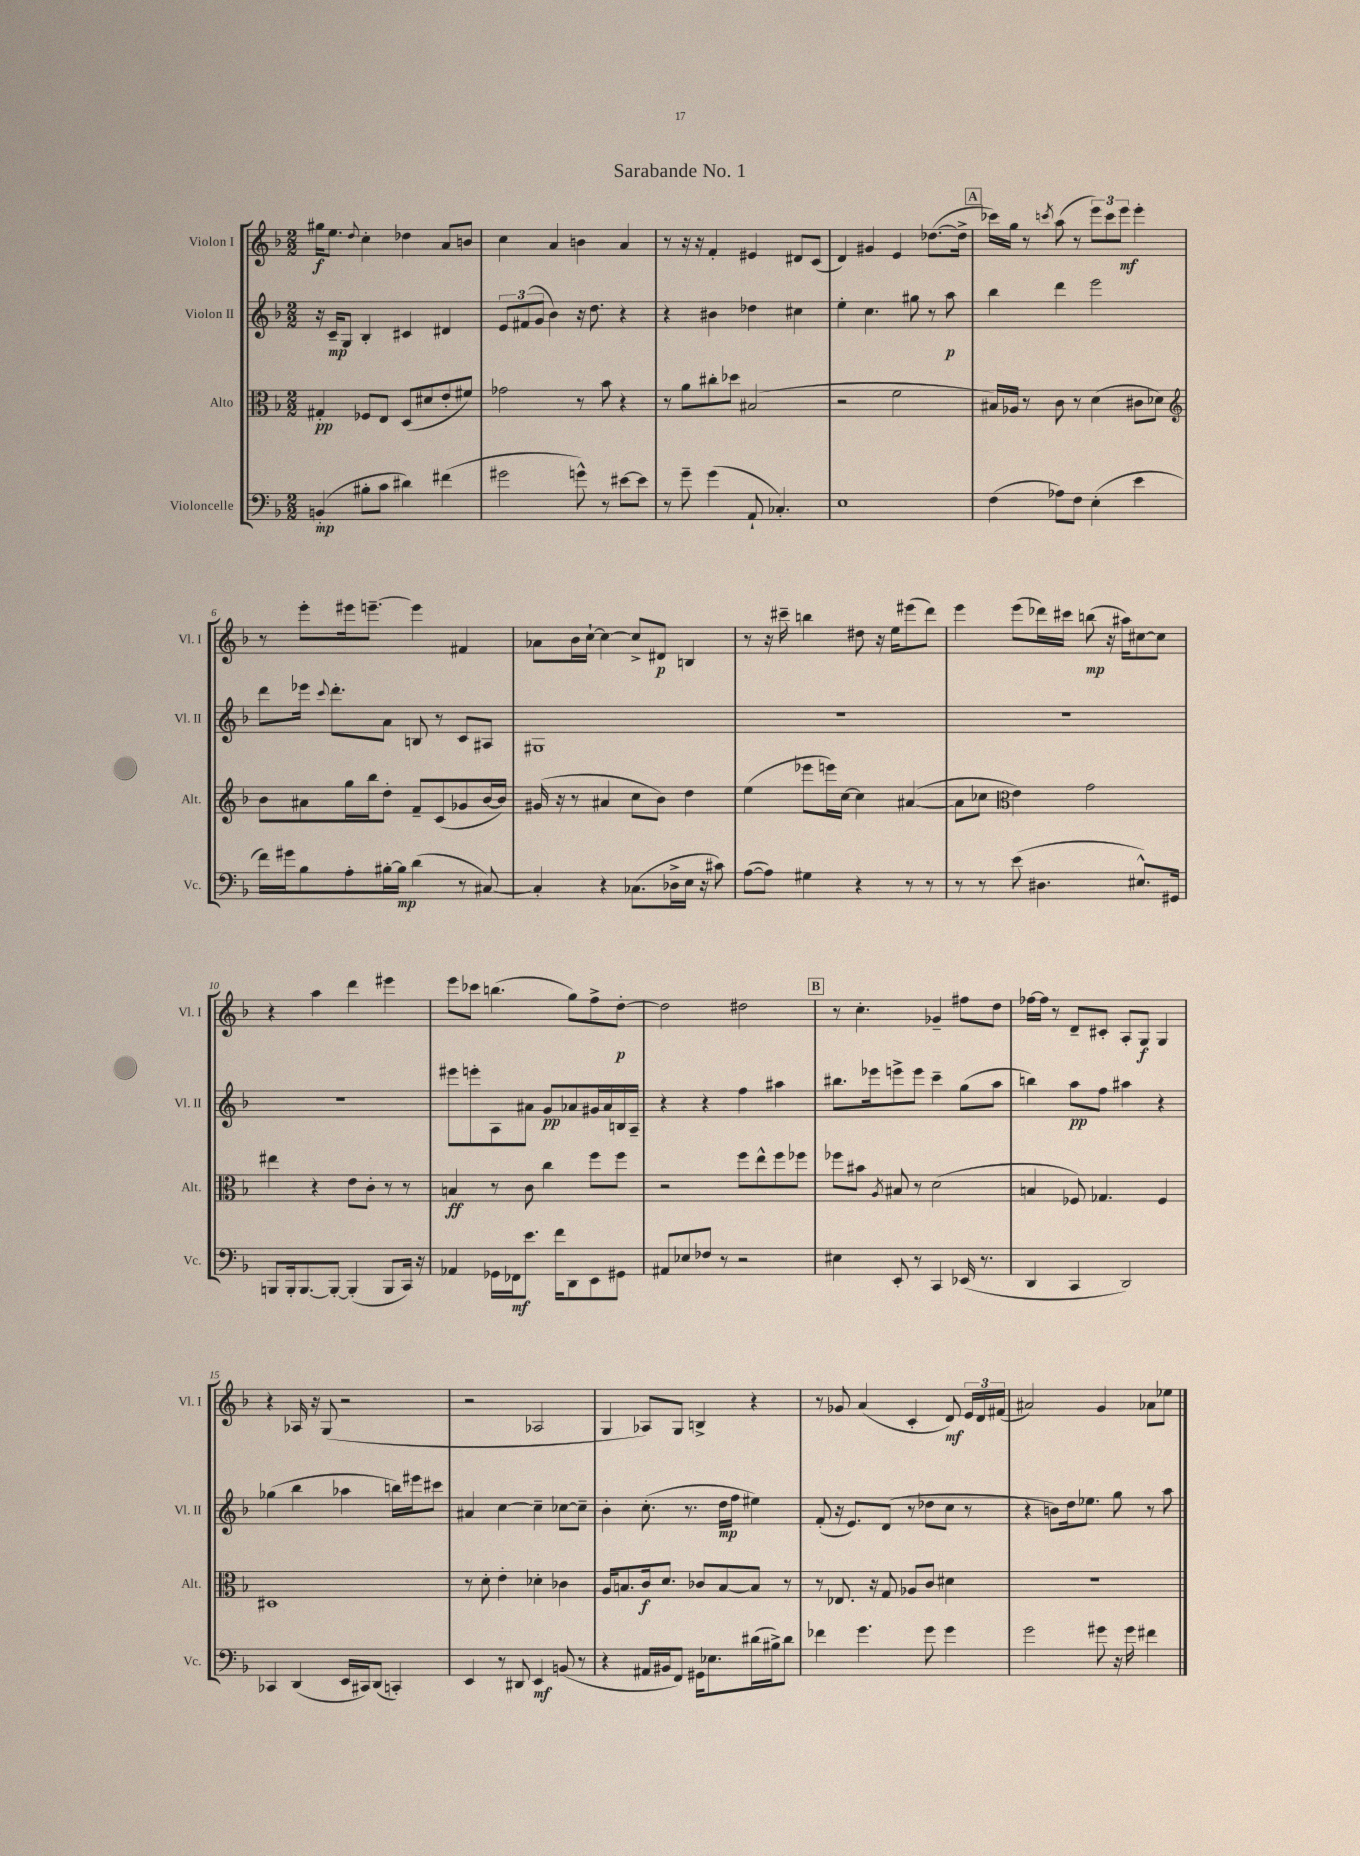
\header { title = "Sarabande No. 1" }
<<
\new StaffGroup <<
\new Staff = "s0" \with { instrumentName = "Violon I" shortInstrumentName = "Vl. I" } {
    \clef treble \key f \major \numericTimeSignature \time 2/2
    \autoBeamOff gis''16[\f e''8.] \appoggiatura { d''8 } c''4-. des''4 a'8[ b'8] |
    c''4 a'4 b'4 a'4 |
    r8 r16 r16 f'4-. eis'4 dis'8[ c'8]( |
    d'4) gis'4 e'4 des''8.[~( des''16]-> |
    \mark \markup { \box "A" } ces'''16[) g''16] r8 \acciaccatura { c'''8 } a''8( r8 \tuplet 3/2 { e'''8[) c'''8 e'''8]\mf } e'''4-. |
    r8 e'''8[-. eis'''16 e'''8.]~-- e'''4 fis'4 |
    aes'8[ bes'16 c''16]~-! c''4~ c''8[-> dis'8]\p b4 |
    r8 r16 cis'''16-- b''4 dis''8 r16 e''16[ eis'''8( d'''8]) |
    e'''4 e'''8[( des'''16) cis'''16] b''8\mp( r16 ais''16[) cis''8~ cis''8] |
    r4 a''4 d'''4 eis'''4 |
    e'''8[ ces'''8] b''4.( g''8[) f''8-> d''8]~-.\p |
    d''2 dis''2 |
    \mark \markup { \box "B" } r8 c''4.-. ges'4-- fis''8[ d''8] |
    fes''16[~ fes''16] r8 d'8[-- cis'8]-. a8[-. g8]\f g4 |
    r4 aes16 r16 g8( r2 |
    r2 aes2 |
    g4 aes8[) g8] b4-> r4 |
    r8 ges'8 a'4( c'4-. d'8\mf) \tuplet 3/2 { e'16[ d'16 fis'16]( } |
    ais'2) g'4 aes'8[ ees''8] \bar "|." |
}
\new Staff = "s1" \with { instrumentName = "Violon II" shortInstrumentName = "Vl. II" } {
    \clef treble \key f \major \numericTimeSignature \time 2/2
    \autoBeamOff r16 c'16[--\mp g8] bes4-. cis'4 dis'4 |
    \tuplet 3/2 { e'8[ fis'8( g'8] } bes'4) r16 d''8. r4 |
    r4 bis'4 des''4 cis''4 |
    e''4-. c''4. gis''8 r8 a''8\p |
    \mark \markup { \box "A" } bes''4 d'''4 e'''2 |
    d'''8[ ees'''16] \appoggiatura { c'''8 } d'''8.[-. a'8] b8 r8 c'8[ ais8] |
    gis1 |
    R1 |
    R1 |
    R1 |
    eis'''8[ e'''8-. a8 ais'8] g'8[\pp aes'8 gis'16 aes'16 b16 a16]-- |
    r4 r4 f''4 ais''4 |
    \mark \markup { \box "B" } bis''8.[ ees'''16 e'''8-> e'''8] c'''4-- g''8[( a''8] |
    b''4) a''8[\pp f''8] ais''4 r4 |
    ges''4( bes''4 aes''4 b''16[) eis'''16 cis'''8] |
    ais'4 c''4~ c''4-- ces''8[~ ces''8]-- |
    bes'4-. c''8.-.( r8. d''16[\mp f''16] eis''4) |
    f'8-.( r16 e'8.[) d'8]( r8 des''8[ c''8] r8 |
    r4 b'8[) d''16 ees''8.] g''8 r8 a''8 \bar "|." |
}
\new Staff = "s2" \with { instrumentName = "Alto" shortInstrumentName = "Alt." } {
    \clef alto \key f \major \numericTimeSignature \time 2/2
    \autoBeamOff gis4-.\pp fes8[ e8] d8[( dis'8 e'8-. fis'8]) |
    ges'2 r8 bes'8 r4 |
    r8 a'8[ cis''8-. des''8] bis2( |
    r2 f'2 |
    \mark \markup { \box "A" } bis16[) aes16] r8 c'8 r8 d'4( cis'8[ des'8]) |
    \clef treble bes'8[ ais'8 g''16 bes''16 d''8]-. f'8[-- c'8( ges'8 bes'16~ bes'16]) |
    gis'16( r16 r8 ais'4 c''8[ bes'8]) d''4 |
    e''4( ees'''8[ e'''16) c''16]~ c''4 ais'4~( |
    ais'8[ ces''8] \clef alto e'4) g'2 |
    eis''4 r4 e'8[ c'8]-. r8 r8 |
    b4\ff r8 c'8 c''4 f''8[ f''8] |
    r2 f''8[ e''8-^ f''8 fes''8] |
    \mark \markup { \box "B" } fes''8[ bis'8] \acciaccatura { a8 } bis8 r8 d'2( |
    b4 fes8) ges4. fes4 |
    dis1 |
    r8 d'8-. e'4-. des'4-. ces'4 |
    a16[ b8. c'16\f d'8.] ces'8[ b8~ b8] r8 |
    r8 ees8. r16 g8 aes8[ c'8] dis'4 |
    R1 \bar "|." |
}
\new Staff = "s3" \with { instrumentName = "Violoncelle" shortInstrumentName = "Vc." } {
    \clef bass \key f \major \numericTimeSignature \time 2/2
    \autoBeamOff b,4-.\mp( bis8[-. c'8] dis'4) fis'4( |
    gis'2 g'8-^) r8 eis'8[~ eis'8] |
    r8 g'8-- g'4( a,8-! ces4.-.) |
    e1 |
    \mark \markup { \box "A" } f4( aes8[) f8] e4-.( e'4 |
    f'16[) gis'16 bes8 a8-. bis16~-. bis16]\mp d'4( r8 cis8~) |
    cis4-. r4 ces8.[( des16-> e16] r16 cis'8) |
    a8[~( a8]) gis4 r4 r8 r8 |
    r8 r8 e'8( dis4. eis8.[-^) gis,16] |
    b,,8[ b,,16-. b,,8.~ b,,8]~-. b,,4-.( b,,8[ c,16]) r16 |
    aes,4 ges,16[ fes,16\mf e'8.] f'16[ d,8 e,8 gis,8] |
    ais,8[ ees8 fes8] r8 r2 |
    \mark \markup { \box "B" } eis4 e,8-. r8 c,4 ees,16( r8. |
    d,4 c,4 d,2) |
    ces,4 d,4( e,16[ cis,16) d,8]( c,4-.) |
    e,4 r8 dis,8 e,4\mf b,8( r8 |
    r4 ais,16[ bis,16 f,8]) gis,16[ ees8. dis'16( bis16->) dis'8] |
    fes'4 g'4. g'8 g'4 |
    g'2 gis'8 r16 gis'16 fis'4 \bar "|." |
}
>>
>>
